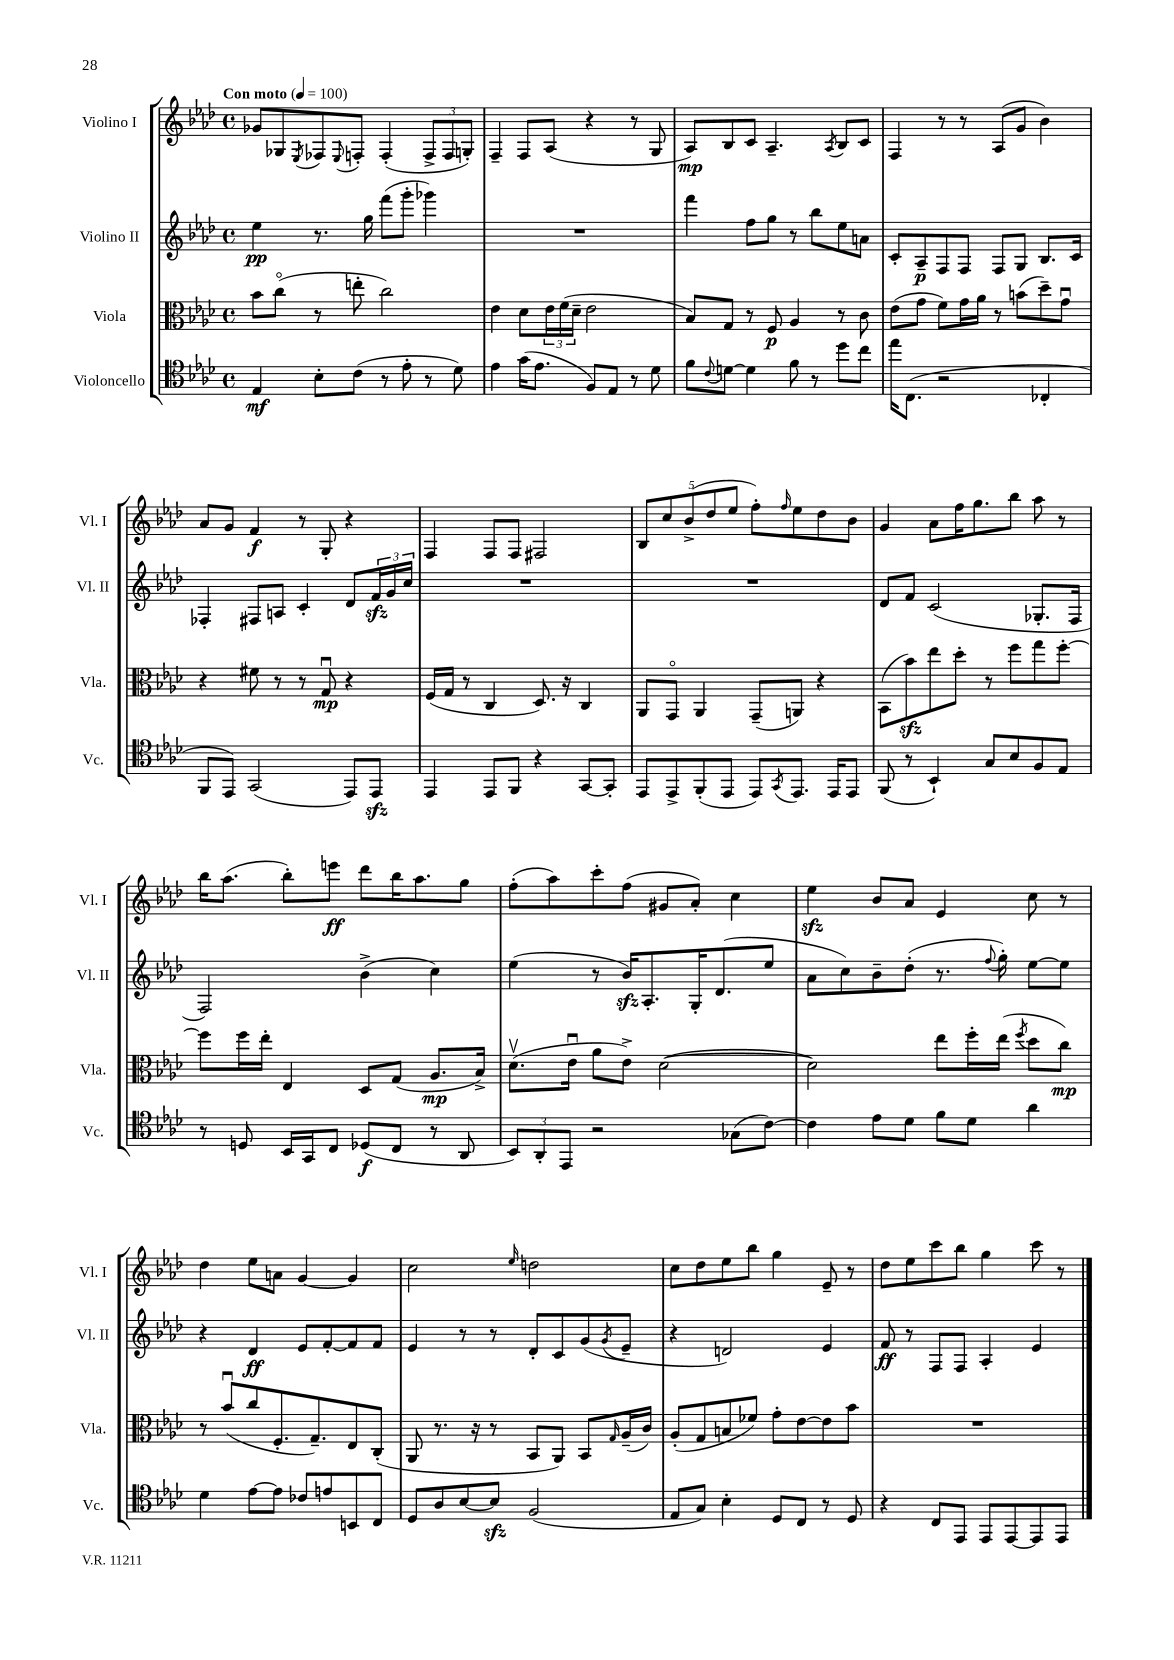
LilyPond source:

<<
\new StaffGroup <<
\new Staff = "s0" \with { instrumentName = "Violino I" shortInstrumentName = "Vl. I" } {
    \clef treble \key aes \major \defaultTimeSignature \time 4/4 \tempo "Con moto" 4 = 100
    ges'8 ges8 \acciaccatura { ees8 } fes8 \appoggiatura { ees8 } f8-. f4-.( \tuplet 3/2 { f8-> f8 g8-.) } |
    f4-- f8 aes8( r4 r8 g8 |
    aes8\mp) bes8 c'8 aes4.-- \acciaccatura { aes8 } bes8 c'8 |
    f4 r8 r8 aes8( g'8 bes'4) |
    aes'8 g'8 f'4\f r8 g8-. r4 |
    f4 f8 f8 fis2 |
    \tuplet 5/4 { bes8 c''8 bes'8->( des''8 ees''8 } f''8-.) \grace { f''16 } ees''8 des''8 bes'8 |
    g'4 aes'8 f''16 g''8. bes''8 aes''8 r8 |
    bes''16 aes''8.( bes''8-.) e'''8\ff des'''8 bes''16 aes''8. g''8 |
    f''8-.( aes''8) c'''8-. f''8( gis'8 aes'8-.) c''4 |
    ees''4\sfz bes'8 aes'8 ees'4 c''8 r8 |
    des''4 ees''8 a'8 g'4~ g'4 |
    c''2 \grace { ees''16 } d''2 |
    c''8 des''8 ees''8 bes''8 g''4 ees'8-- r8 |
    des''8 ees''8 c'''8 bes''8 g''4 c'''8 r8 \bar "|." |
}
\new Staff = "s1" \with { instrumentName = "Violino II" shortInstrumentName = "Vl. II" } {
    \clef treble \key aes \major \defaultTimeSignature \time 4/4
    ees''4\pp r8. g''16 f'''8( g'''8-. ges'''4) |
    R1 |
    f'''4 f''8 g''8 r8 bes''8 ees''8 a'8 |
    c'8-. aes8--\p f8 f8 f8 g8 bes8. c'16 |
    fes4-. fis8 a8 c'4-. des'8 \tuplet 3/2 { f'16\sfz g'16 c''16 } |
    R1 |
    R1 |
    des'8 f'8 c'2( ges8.-. f16 |
    f2) bes'4->( c''4) |
    ees''4( r8 bes'16\sfz) aes8.-. g16-. des'8.( ees''8 |
    aes'8 c''8) bes'8-- des''8-.( r8. \appoggiatura { f''8 } g''16-.) ees''8~ ees''8 |
    r4 des'4\ff ees'8 f'8~-. f'8 f'8 |
    ees'4 r8 r8 des'8-. c'8 g'8( \acciaccatura { g'8 } ees'8-- |
    r4 d'2) ees'4 |
    f'8\ff r8 f8 f8 aes4-. ees'4 \bar "|." |
}
\new Staff = "s2" \with { instrumentName = "Viola" shortInstrumentName = "Vla." } {
    \clef alto \key aes \major \defaultTimeSignature \time 4/4
    bes'8 c''8\flageolet( r8 e''8-. c''2) |
    ees'4 des'8 \tuplet 3/2 { ees'16 f'16( des'16-- } ees'2 |
    bes8) g8 r8 f8\p aes4 r8 c'8 |
    ees'8( g'8 f'8) g'16 aes'16 r8 b'8( des''8--) g'8\downbow |
    r4 fis'8 r8 r8 g8\downbow\mp r4 |
    f16( g16 r8 c4 des8.) r16 c4 |
    aes,8 g,8\flageolet aes,4 g,8--( a,8) r4 |
    bes,8( bes'8\sfz) ees''8 des''8-. r8 f''8 g''8 f''8~-. |
    f''8 f''16 ees''16-. ees4 des8 g8( aes8.\mp bes16->) |
    des'8.\upbow( ees'16\downbow aes'8 ees'8->) des'2~( |
    des'2) ees''8 f''16-. ees''16( \acciaccatura { f''8 } des''8 c''8\mp) |
    r8 bes'8\downbow( c''8 f8.-. g8.--) ees8 c8-.( |
    aes,8 r8. r16 r8 bes,8 aes,8) bes,8 \grace { g16 } aes16--( c'16) |
    aes8-.( g8 b8 fes'8) g'8-. ees'8~ ees'8 bes'8 |
    R1 \bar "|." |
}
\new Staff = "s3" \with { instrumentName = "Violoncello" shortInstrumentName = "Vc." } {
    \clef tenor \key aes \major \defaultTimeSignature \time 4/4
    ees4\mf bes8-. c'8( r8 ees'8-. r8 des'8) |
    ees'4 g'16( ees'8. f8) ees8 r8 des'8 |
    f'8 \appoggiatura { c'8 } d'8~ d'4 f'8 r8 des''8 c''8 |
    ees''16 c8.( r2 ces4-. |
    f,8 ees,8) g,2( ees,8) ees,8\sfz |
    ees,4 ees,8 f,8 r4 g,8~ g,8-. |
    ees,8 ees,8-> f,8-.( ees,8 ees,8) \acciaccatura { g,8 } ees,8. ees,16 ees,8 |
    f,8( r8 bes,4-!) g8 bes8 f8 ees8 |
    r8 d8 bes,16 g,16 c8 des8\f( c8 r8 aes,8 |
    \tuplet 3/2 { bes,8) aes,8-. ees,8 } r2 ges8( c'8~) |
    c'4 ees'8 des'8 f'8 des'8 aes'4 |
    des'4 ees'8~ ees'8 ces'8 e'8 b,8 c8 |
    des8 aes8 bes8~ bes8\sfz f2( |
    ees8 g8) bes4-. des8 c8 r8 des8 |
    r4 c8 ees,8 ees,8 ees,8~ ees,8 ees,8 \bar "|." |
}
>>
>>
\layout { \context { \Score \remove "Bar_number_engraver" } }
